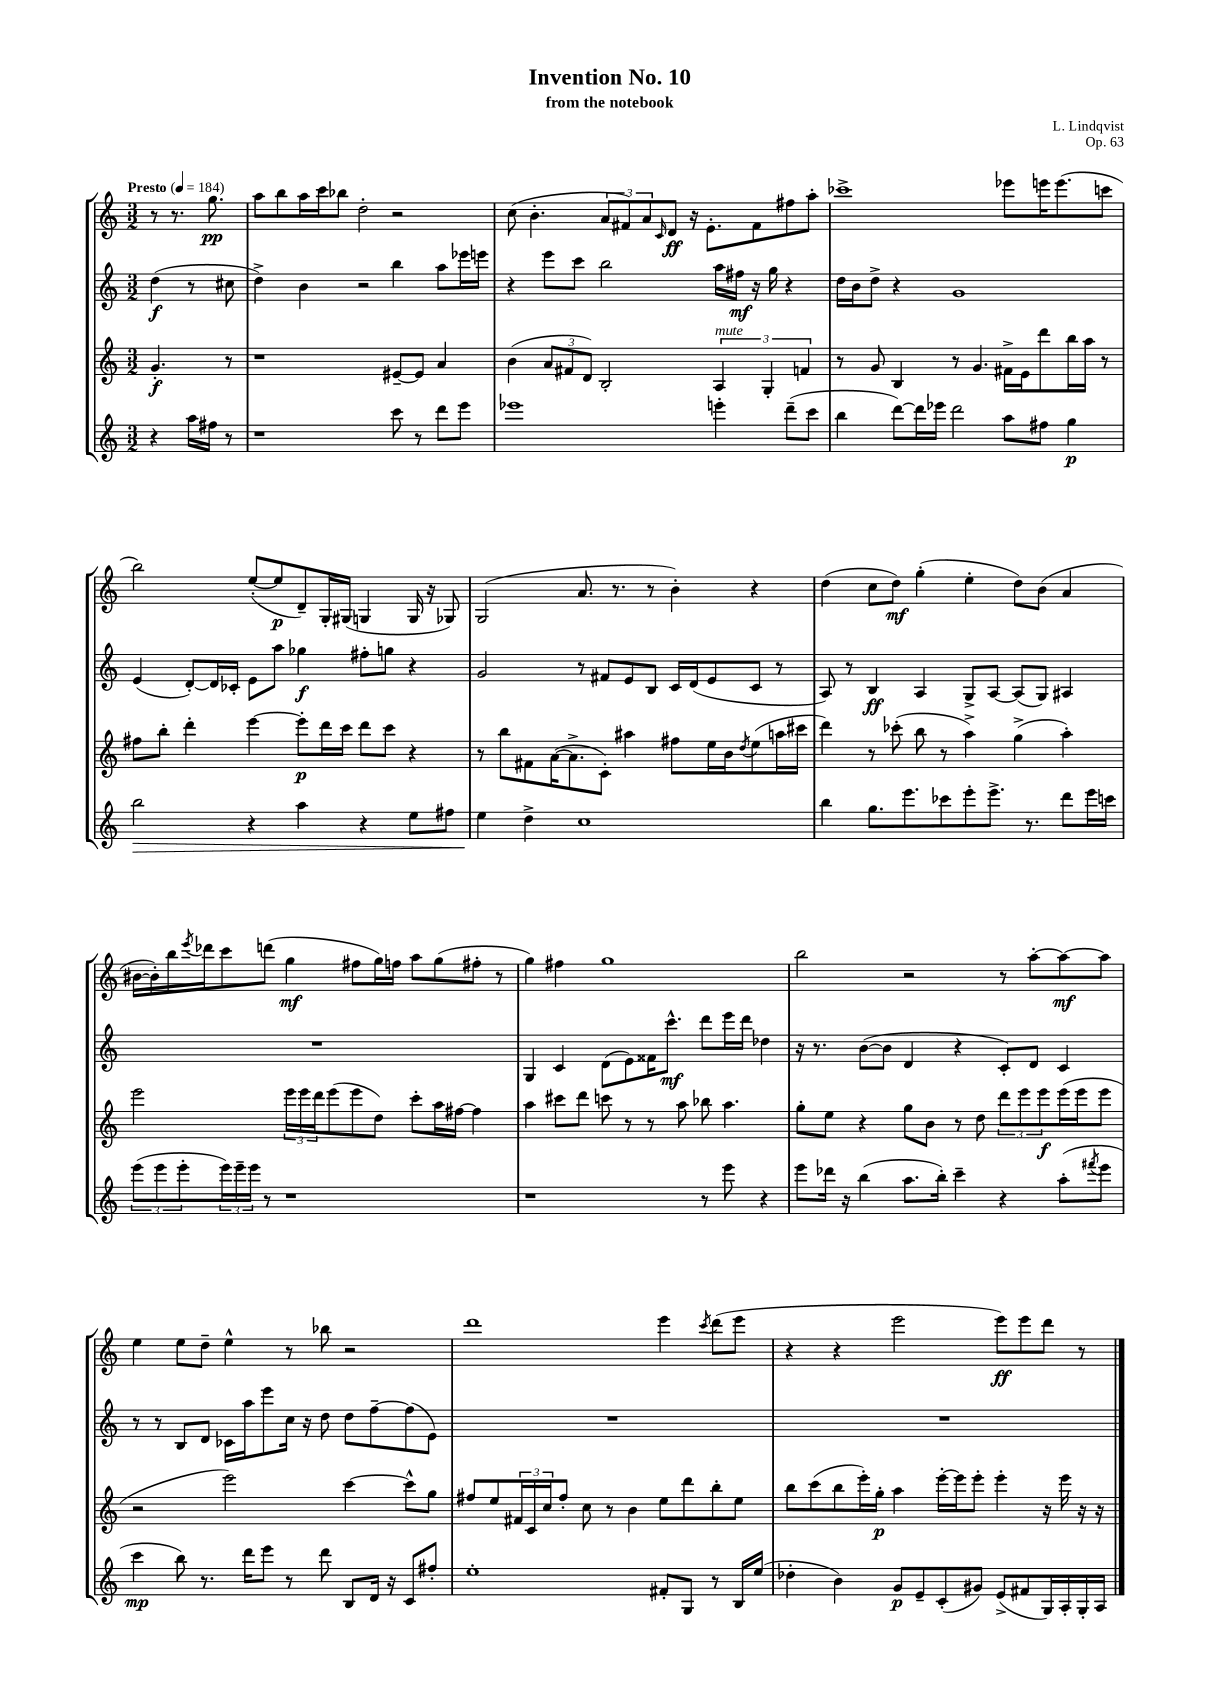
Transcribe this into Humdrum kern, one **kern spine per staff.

**kern	**dynam	**kern	**dynam	**kern	**dynam	**kern	**dynam
*part4	*part4	*part3	*part3	*part2	*part2	*part1	*part1
*staff4	*staff4	*staff3	*staff3	*staff2	*staff2	*staff1	*staff1
*clefG2	*	*clefG2	*	*clefG2	*	*clefG2	*
*k[]	*	*k[]	*	*k[]	*	*k[]	*
*M3/2	*	*M3/2	*	*M3/2	*	*M3/2	*
*MM184	*	*MM184	*	*MM184	*	*MM184	*
=	=	=	=	=	=	=	=
!	!	!	!	!	!	!LO:TX:a:B:t=Presto	!
4r	.	4.g'/	f	(4dd\	f	8r	.
.	.	.	.	.	.	8.r	.
16aa\LL	.	.	.	8r	.	.	.
16ff#X\JJ	.	.	.	.	.	8.gg\	pp
8r	.	8r	.	8cc#X\	.	.	.
=1	=1	=1	=1	=1	=1	=1	=1
1r	.	1r	.	4dd^\)	.	8aa\L	.
.	.	.	.	.	.	8bb\	.
.	.	.	.	4b\	.	16aa\L	.
.	.	.	.	.	.	16ccc\J	.
.	.	.	.	.	.	8bb-X\J	.
.	.	.	.	2r	.	2dd'\	.
8ccc\	.	[8e#X~/L	.	4bb\	.	2r	.
8r	.	8e#/J]	.	.	.	.	.
8ddd\L	.	4a/	.	8aa\L	.	.	.
8eee\J	.	.	.	16eee-X\L	.	.	.
.	.	.	.	16eeen\JJ	.	.	.
=2	=2	=2	=2	=2	=2	=2	=2
1eee-X	.	(4b\	.	4r	.	(8cc\	.
.	.	.	.	.	.	4.b'\	.
.	.	12a/L	.	8eee\L	.	.	.
.	.	12f#X/	.	.	.	.	.
.	.	.	.	8ccc\J	.	.	.
.	.	12d/J)	.	.	.	.	.
.	.	2B'/	.	2bb\	.	12a/L	.
.	.	.	.	.	.	12f#X/)	.
.	.	.	.	.	.	12a/	.
.	.	.	.	.	.	16qqc/	.
.	.	.	.	.	.	8d/J	ff
.	.	.	.	.	.	16r	.
.	.	.	.	.	.	8.e'\L	.
!	!	!LO:TX:a:i:t=mute	!	!	!	!	!
4eeen'\	.	6A/	.	16aa\LL	.	.	.
.	.	.	.	16ff#X\JJ	mf	.	.
.	.	.	.	16r	.	8f#\	.
.	.	6G'/	.	.	.	.	.
.	.	.	.	16gg\	.	.	.
(8ddd~\L	.	.	.	4r	.	8ff#X\	.
.	.	6fn/	.	.	.	.	.
8ccc\J	.	.	.	.	.	8aa'\J	.
=3	=3	=3	=3	=3	=3	=3	=3
4bb\	.	8r	.	16dd\LL	.	1ccc-X^	.
.	.	.	.	16b\J	.	.	.
.	.	8g/	.	8dd^\J	.	.	.
[8ddd\L)	.	4B/	.	4r	.	.	.
16ddd\L]	.	.	.	.	.	.	.
16eee-X\JJ	.	.	.	.	.	.	.
2ddd\	.	8r	.	1g	.	.	.
.	.	4.g/	.	.	.	.	.
8aa\L	.	16f#X^\LL	.	.	.	8eee-X\L	.
.	.	16e\J	.	.	.	.	.
8ff#X\J	.	8ddd\	.	.	.	16eeen\K	.
.	.	.	.	.	.	(8.eee\	.
4gg\	p	16bb\L	.	.	.	.	.
.	.	16aa\JJ	.	.	.	.	.
.	.	8r	.	.	.	8cccn\J	.
!!LO:LB:g=z
=4	=4	=4	=4	=4	=4	=4	=4
!	!LO:HP:b	!	!	!	!	!	!
2bb\	>	8ff#X\L	.	(4e/	.	2bb\)	.
.	.	8bb'\J	.	.	.	.	.
.	.	4ddd'\	.	[8d'/L)	.	.	.
.	.	.	.	16d/L]	.	.	.
.	.	.	.	16c-X'/JJ	.	.	.
4r	.	[4eee\	.	8e\L	.	([8ee'/L	.
.	.	.	.	8aa\J	.	8ee/]	p
4aa\	.	8eee'\L]	p	4gg-X\	f	8d~/)	.
.	.	16ddd\L	.	.	.	16G'/L	.
.	.	16ccc\JJ	.	.	.	(16G#X/JJ	.
4r	.	8ddd\L	.	8ff#X'\L	.	4Gn/	.
.	.	8ccc\J	.	8ggn\J	.	.	.
8ee\L	.	4r	.	4r	.	16G/	.
.	.	.	.	.	.	16r	.
8ff#X\J	.	.	.	.	.	8G-X/)	.
=5	=5	=5	=5	=5	=5	=5	=5
4ee\	.	8r	.	2g/	.	(2G/	.
.	.	8bb\L	.	.	.	.	.
4dd^\	]	8f#X\	.	.	.	.	.
.	.	([16a\K	.	.	.	.	.
.	.	8.a^\]	.	.	.	.	.
1cc	.	.	.	8r	.	8.a/	.
.	.	8c'\J)	.	8f#X/L	.	.	.
.	.	.	.	.	.	8.r	.
.	.	4aa#X\	.	8e/	.	.	.
.	.	.	.	8B/J	.	8r	.
.	.	8ff#X\L	.	16c/LL	.	4b'\)	.
.	.	.	.	(16d/J	.	.	.
.	.	16ee\L	.	8e/	.	.	.
.	.	16b\J	.	.	.	.	.
.	.	8qdd/	.	.	.	.	.
.	.	(8ee\	.	8c/J	.	4r	.
.	.	16aan\L	.	8r	.	.	.
.	.	16ccc#X\JJ	.	.	.	.	.
=6	=6	=6	=6	=6	=6	=6	=6
4bb\	.	4ddd\)	.	8A/)	.	(4dd\	.
.	.	.	.	8r	.	.	.
8.gg\L	.	8r	.	4B/	ff	8cc\L	.
.	.	(8ccc-X'\	.	.	.	8dd\J)	mf
8.eee\	.	.	.	.	.	.	.
.	.	8bb\	.	4A/	.	(4gg'\	.
8ccc-X\	.	8r	.	.	.	.	.
8eee'\	.	4aa^\)	.	8G^/L	.	4ee'\	.
8.eee^\J	.	.	.	[8A/J	.	.	.
.	.	(4gg^\	.	(8A/L]	.	8dd\L)	.
8.r	.	.	.	.	.	.	.
.	.	.	.	8G/J)	.	(8b\J	.
8ddd\L	.	4aa'\)	.	4A#X/	.	4a/	.
16eee\L	.	.	.	.	.	.	.
16cccn\JJ	.	.	.	.	.	.	.
!!LO:LB:g=z
=7	=7	=7	=7	=7	=7	=7	=7
(12eee\L	.	2eee\	.	1.r	.	[16b#X\LL	.
.	.	.	.	.	.	16b#'\])	.
12eee\	.	.	.	.	.	.	.
.	.	.	.	.	.	16bb\	.
12eee'\	.	.	.	.	.	.	.
.	.	.	.	.	.	8qeee/	.
.	.	.	.	.	.	16ddd-X\J	.
24eee\L)	.	.	.	.	.	8ccc\	.
24eee~\	.	.	.	.	.	.	.
24eee\JJ	.	.	.	.	.	.	.
8r	.	.	.	.	.	(8dddn\J	.
1r	.	24eee\LL	.	.	.	4gg\	mf
.	.	24eee\	.	.	.	.	.
.	.	24ddd\J	.	.	.	.	.
.	.	(8eee\	.	.	.	.	.
.	.	8eee\	.	.	.	8ff#X\L	.
.	.	8dd\J)	.	.	.	16gg\L)	.
.	.	.	.	.	.	16ffn\JJ	.
.	.	8ccc'\L	.	.	.	8aa\L	.
.	.	16aa\L	.	.	.	(8gg\	.
.	.	[16ff#X\JJ	.	.	.	.	.
.	.	4ff#\]	.	.	.	8ff#X'\J	.
.	.	.	.	.	.	8r	.
=8	=8	=8	=8	=8	=8	=8	=8
1r	.	4aa\	.	4G/	.	4gg\)	.
.	.	8ccc#X\L	.	4c/	.	4ff#X\	.
.	.	8ddd\J	.	.	.	.	.
.	.	8cccn\	.	(8d\L	.	1gg	.
.	.	8r	.	8e\)	.	.	.
.	.	8r	.	16f##X\K	.	.	.
.	.	.	.	8.ccc^^\J	mf	.	.
.	.	8aa\	.	.	.	.	.
8r	.	8bb-X\	.	8ddd\L	.	.	.
8eee\	.	4.aa\	.	16eee\L	.	.	.
.	.	.	.	16ddd\JJ	.	.	.
4r	.	.	.	4dd-X\	.	.	.
=9	=9	=9	=9	=9	=9	=9	=9
8eee\L	.	8gg'\L	.	16r	.	2bb\	.
.	.	.	.	8.r	.	.	.
16ddd-X\Jk	.	8ee\J	.	.	.	.	.
16r	.	.	.	.	.	.	.
(4bb\	.	4r	.	([8b\L	.	.	.
.	.	.	.	8b\J]	.	.	.
8.aa\L	.	8gg\L	.	4d/	.	2r	.
.	.	8b\J	.	.	.	.	.
16bb'\Jk)	.	.	.	.	.	.	.
4ccc~\	.	8r	.	4r	.	.	.
.	.	8dd\	.	.	.	.	.
4r	.	12ddd\L	.	8c'/L)	.	8r	.
.	.	12eee\	.	.	.	.	.
.	.	.	.	8d/J	.	[8aa'\L	.
.	.	12eee\	f	.	.	.	.
(8aa'\L	.	(16eee\L	.	4c/	.	8aa\_	mf
.	.	16eee\J	.	.	.	.	.
8qfff#X/	.	.	.	.	.	.	.
8eee\J	.	8eee\J	.	.	.	8aa\J]	.
!!LO:LB:g=z
=10	=10	=10	=10	=10	=10	=10	=10
4ccc\	mp	2r	.	8r	.	4ee\	.
.	.	.	.	8r	.	.	.
8bb\)	.	.	.	8B/L	.	8ee\L	.
8.r	.	.	.	8d/J	.	8dd~\J	.
.	.	2eee\)	.	16c-X\LL	.	4ee^^\	.
16ddd\KL	.	.	.	16aa\J	.	.	.
8eee\J	.	.	.	8eee\	.	.	.
8r	.	.	.	16cc\Jk	.	8r	.
.	.	.	.	16r	.	.	.
8ddd\	.	.	.	8dd\	.	8bb-X\	.
8B/L	.	[4ccc\	.	8dd\L	.	2r	.
16d/Jk	.	.	.	[8ff~\	.	.	.
16r	.	.	.	.	.	.	.
8c/L	.	8ccc^^\L]	.	(8ff\]	.	.	.
8ff#X'/J	.	8gg\J	.	8e\J)	.	.	.
=11	=11	=11	=11	=11	=11	=11	=11
1ee'	.	8ff#X/L	.	1.r	.	1ddd	.
.	.	8ee/	.	.	.	.	.
.	.	24f#X/L	.	.	.	.	.
.	.	24c/	.	.	.	.	.
.	.	24cc/J	.	.	.	.	.
.	.	8ff#'/J	.	.	.	.	.
.	.	8cc\	.	.	.	.	.
.	.	8r	.	.	.	.	.
.	.	4b\	.	.	.	.	.
8f#X'/L	.	8ee\L	.	.	.	4eee\	.
8G/J	.	8ddd\	.	.	.	.	.
.	.	.	.	.	.	8qccc/	.
8r	.	8bb'\	.	.	.	(8ddd\L	.
16B/LL	.	8ee\J	.	.	.	8eee\J	.
(16ee/JJ	.	.	.	.	.	.	.
=12	=12	=12	=12	=12	=12	=12	=12
4dd-X'\	.	8bb\L	.	1.r	.	4r	.
.	.	(8ccc\	.	.	.	.	.
4b\)	.	8bb\	.	.	.	4r	.
.	.	16eee'\L)	.	.	.	.	.
.	.	16gg'\JJ	p	.	.	.	.
8g/L	p	4aa\	.	.	.	2eee\	.
8e~/	.	.	.	.	.	.	.
(8c'/	.	[16eee'\LL	.	.	.	.	.
.	.	16eee\J]	.	.	.	.	.
8g#X/J)	.	8eee'\J	.	.	.	.	.
(8e^/L	.	4eee'\	.	.	.	8eee\L)	ff
8f#X/	.	.	.	.	.	8eee\	.
16G/L)	.	16r	.	.	.	8ddd\J	.
16A'/	.	16eee\	.	.	.	.	.
16G'/	.	16r	.	.	.	8r	.
16A/JJ	.	16r	.	.	.	.	.
==	==	==	==	==	==	==	==
*-	*-	*-	*-	*-	*-	*-	*-
